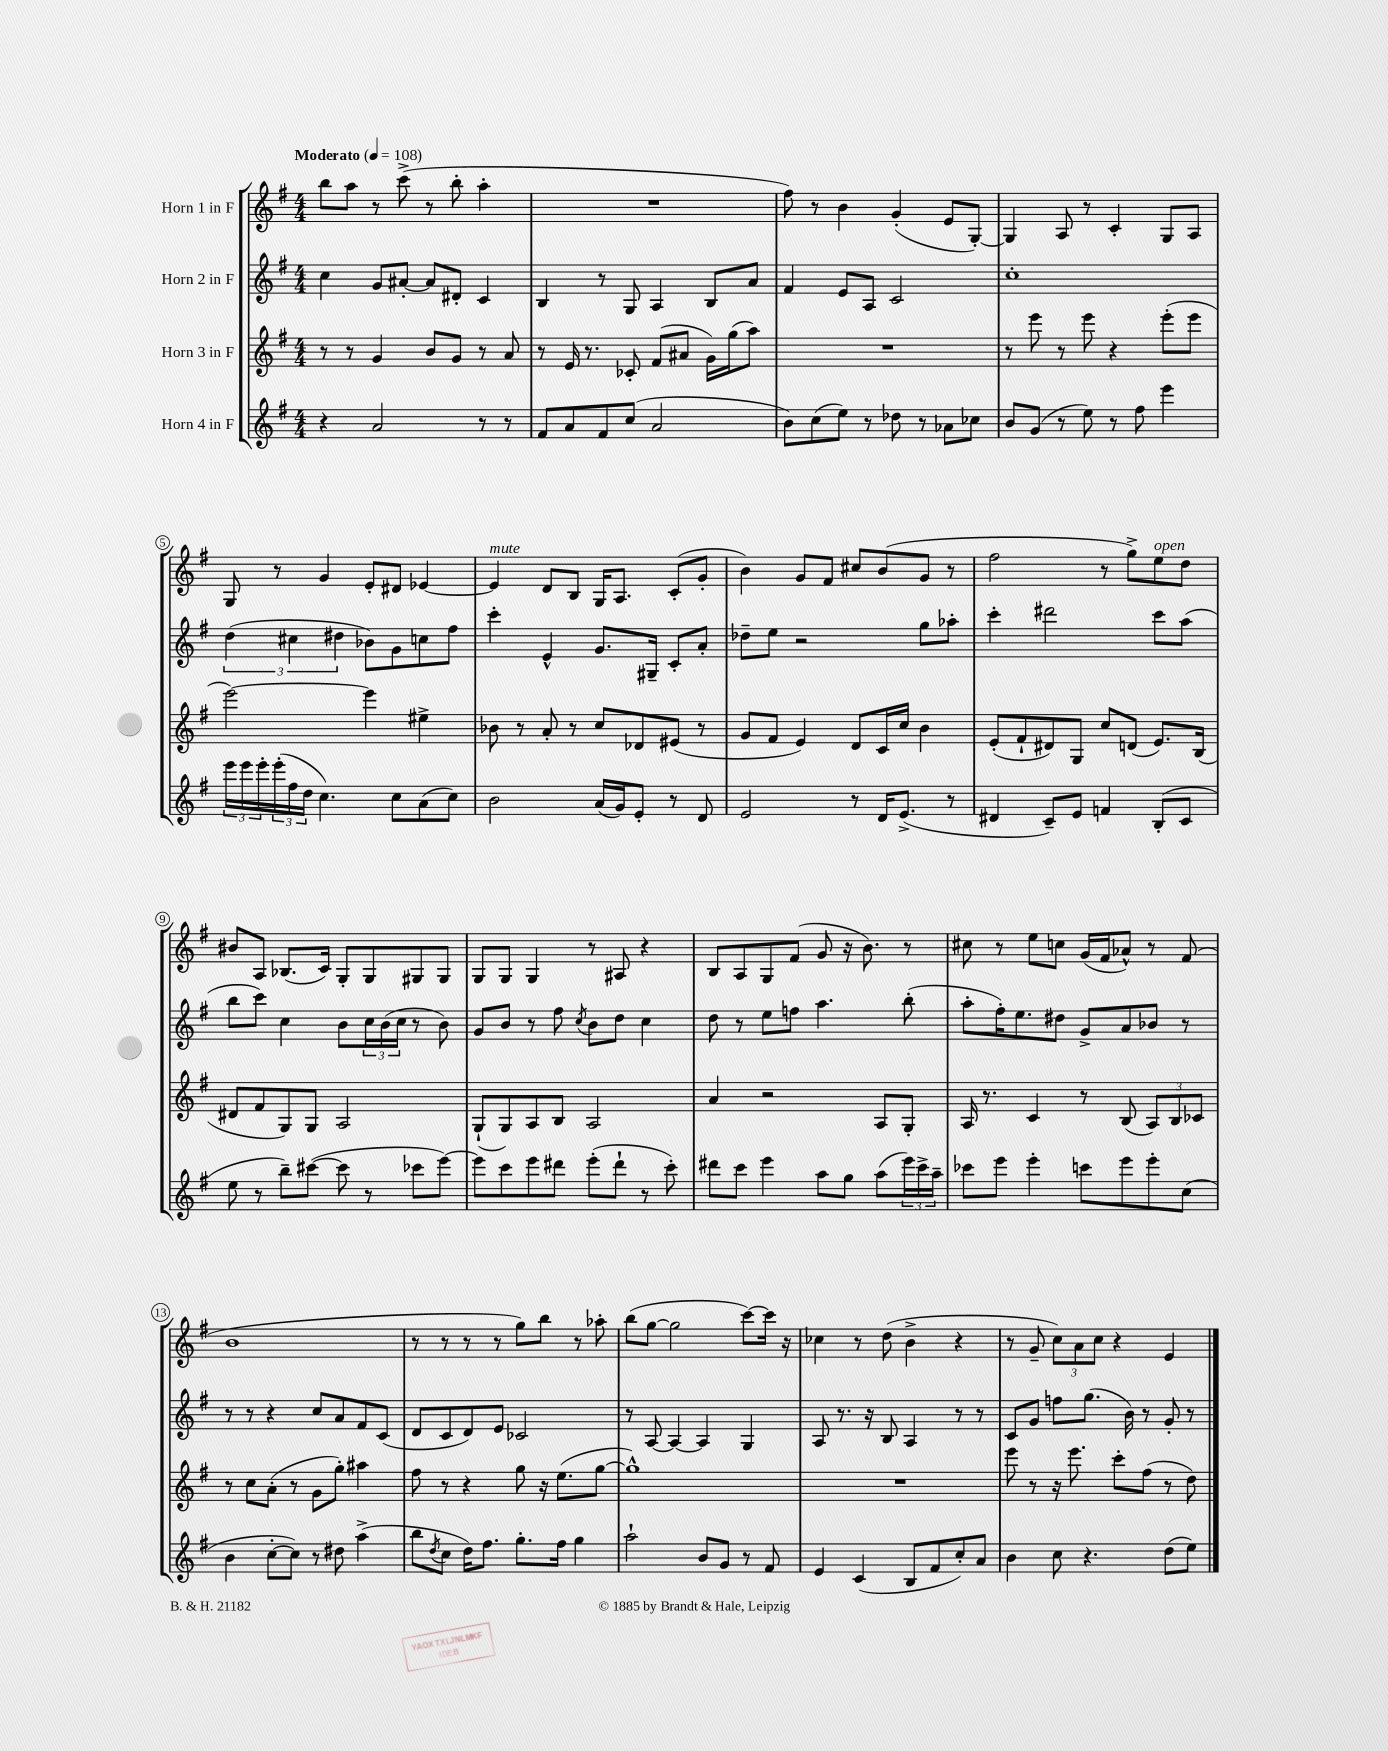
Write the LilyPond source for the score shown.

<<
\new StaffGroup <<
\new Staff = "s0" \with { instrumentName = "Horn 1 in F" } {
    \clef treble \key g \major \numericTimeSignature \time 4/4 \tempo "Moderato" 4 = 108
    b''8 a''8 r8 c'''8->( r8 b''8-. a''4-. |
    R1 |
    fis''8) r8 b'4 g'4-.( e'8 g8~-.) |
    g4 a8 r8 c'4-. g8 a8 |
    g8 r8 g'4 e'8-. dis'8 ees'4~ |
    ees'4^\markup { \italic "mute" } d'8 b8 g16 a8. c'8-.( g'8-. |
    b'4) g'8 fis'8 cis''8 b'8( g'8 r8 |
    fis''2 r8 g''8->) e''8^\markup { \italic "open" } d''8 |
    bis'8 a8 bes8.( c'16) g8-. g8 gis8 gis8 |
    g8 g8 g4 r8 ais8 r4 |
    b8 a8 g8 fis'8( g'8 r16 b'8.) r8 |
    cis''8 r8 e''8 c''8 g'16( fis'16 aes'8-^) r8 fis'8( |
    b'1 |
    r8 r8 r8 r8 g''8) b''8 r8 aes''8-. |
    b''8( g''8~ g''2 c'''8~) c'''16 r16 |
    ces''4 r8 d''8( b'4-> r4 |
    r8 g'8-- \tuplet 3/2 { c''8) a'8 c''8 } r4 e'4 \bar "|." |
}
\new Staff = "s1" \with { instrumentName = "Horn 2 in F" } {
    \clef treble \key g \major \numericTimeSignature \time 4/4
    c''4 g'8 ais'8~-. ais'8 dis'8-. c'4 |
    b4 r8 g8 a4 b8 a'8 |
    fis'4 e'8 a8 c'2 |
    c''1-. |
    \tuplet 3/2 { d''4( cis''4 dis''4 } bes'8) g'8 c''8 fis''8 |
    c'''4-. e'4-^ g'8. gis16-- c'8-. a'8-. |
    des''8-- e''8 r2 g''8 aes''8-. |
    c'''4-. dis'''2 c'''8 a''8( |
    b''8 c'''8) c''4 b'8 \tuplet 3/2 { c''16 b'16( c''16 } r8 b'8) |
    g'8 b'8 r8 fis''8 \acciaccatura { c''8 } b'8 d''8 c''4 |
    d''8 r8 e''8 f''8 a''4. b''8-.( |
    a''8-. fis''16-.) e''8. dis''8 g'8-> a'8 bes'8 r8 |
    r8 r8 r4 c''8 a'8 fis'8 c'8( |
    d'8 c'8 d'8) e'8 ces'2 |
    r8 a8~ a4~ a4 g4 |
    a8 r8. r16 b8 a4 r8 r8 |
    c'8 g'8 f''8 g''8.( b'16) r8 g'8-. r8 \bar "|." |
}
\new Staff = "s2" \with { instrumentName = "Horn 3 in F" } {
    \clef treble \key g \major \numericTimeSignature \time 4/4
    r8 r8 g'4 b'8 g'8 r8 a'8 |
    r8 e'16 r8. ces'8-. fis'8( ais'8 g'16) g''16( a''8) |
    R1 |
    r8 e'''8 r8 e'''8 r4 e'''8-.( e'''8 |
    e'''2~) e'''4 eis''4-> |
    bes'8 r8 a'8-. r8 c''8 des'8 eis'8( r8 |
    g'8 fis'8 e'4) d'8 c'16 c''16 b'4 |
    e'8-.( fis'8-! dis'8) g8 c''8 d'8( e'8.) b16( |
    dis'8 fis'8 g8) g8 a2 |
    g8-!( g8) a8 b8 a2 |
    a'4 r2 a8 g8-. |
    a16 r8. c'4 r8 b8( \tuplet 3/2 { a8) b8 ces'8 } |
    r8 c''8 a'8-.( r8 g'8 g''8-.) ais''4 |
    fis''8 r8 r4 g''8 r16 e''8.( g''8~ |
    g''1-^) |
    R1 |
    e'''8 r8 r16 e'''8. c'''8-. fis''8( r8 d''8) \bar "|." |
}
\new Staff = "s3" \with { instrumentName = "Horn 4 in F" } {
    \clef treble \key g \major \numericTimeSignature \time 4/4
    r4 a'2 r8 r8 |
    fis'8 a'8 fis'8 c''8( a'2 |
    b'8) c''8( e''8) r8 des''8 r8 aes'8 ces''8 |
    b'8 g'8( r8 e''8) r8 fis''8 e'''4 |
    \tuplet 3/2 { e'''16 e'''16 e'''16-. } \tuplet 3/2 { e'''16-.( fis''16 d''16 } c''4.) c''8 a'8( c''8) |
    b'2 a'16( g'16) e'8-. r8 d'8 |
    e'2 r8 d'16 e'8.->( r8 |
    dis'4 c'8--) e'8 f'4 b8-.( c'8 |
    e''8 r8 b''8--) cis'''8~( cis'''8 r8 ces'''8 e'''8~) |
    e'''8 c'''8 e'''8 dis'''8 e'''8-.( dis'''8-! r8 c'''8-.) |
    dis'''8 c'''8 e'''4 a''8 g''8 a''8( \tuplet 3/2 { e'''16) c'''16-> a''16-- } |
    ces'''8 e'''8 e'''4-. c'''8 e'''8 e'''8-. c''8( |
    b'4 c''8~-. c''8) r8 dis''8 a''4->( |
    b''8 \acciaccatura { d''8 } c''8 d''16) fis''8. g''8.-. fis''16 g''4 |
    a''2-! b'8 g'8 r8 fis'8 |
    e'4 c'4( b8 fis'8 c''8-.) a'8 |
    b'4 c''8 r4. d''8( e''8) \bar "|." |
}
>>
>>
\layout { \context { \Score \override BarNumber.stencil = #(make-stencil-circler 0.1 0.3 ly:text-interface::print) } }
